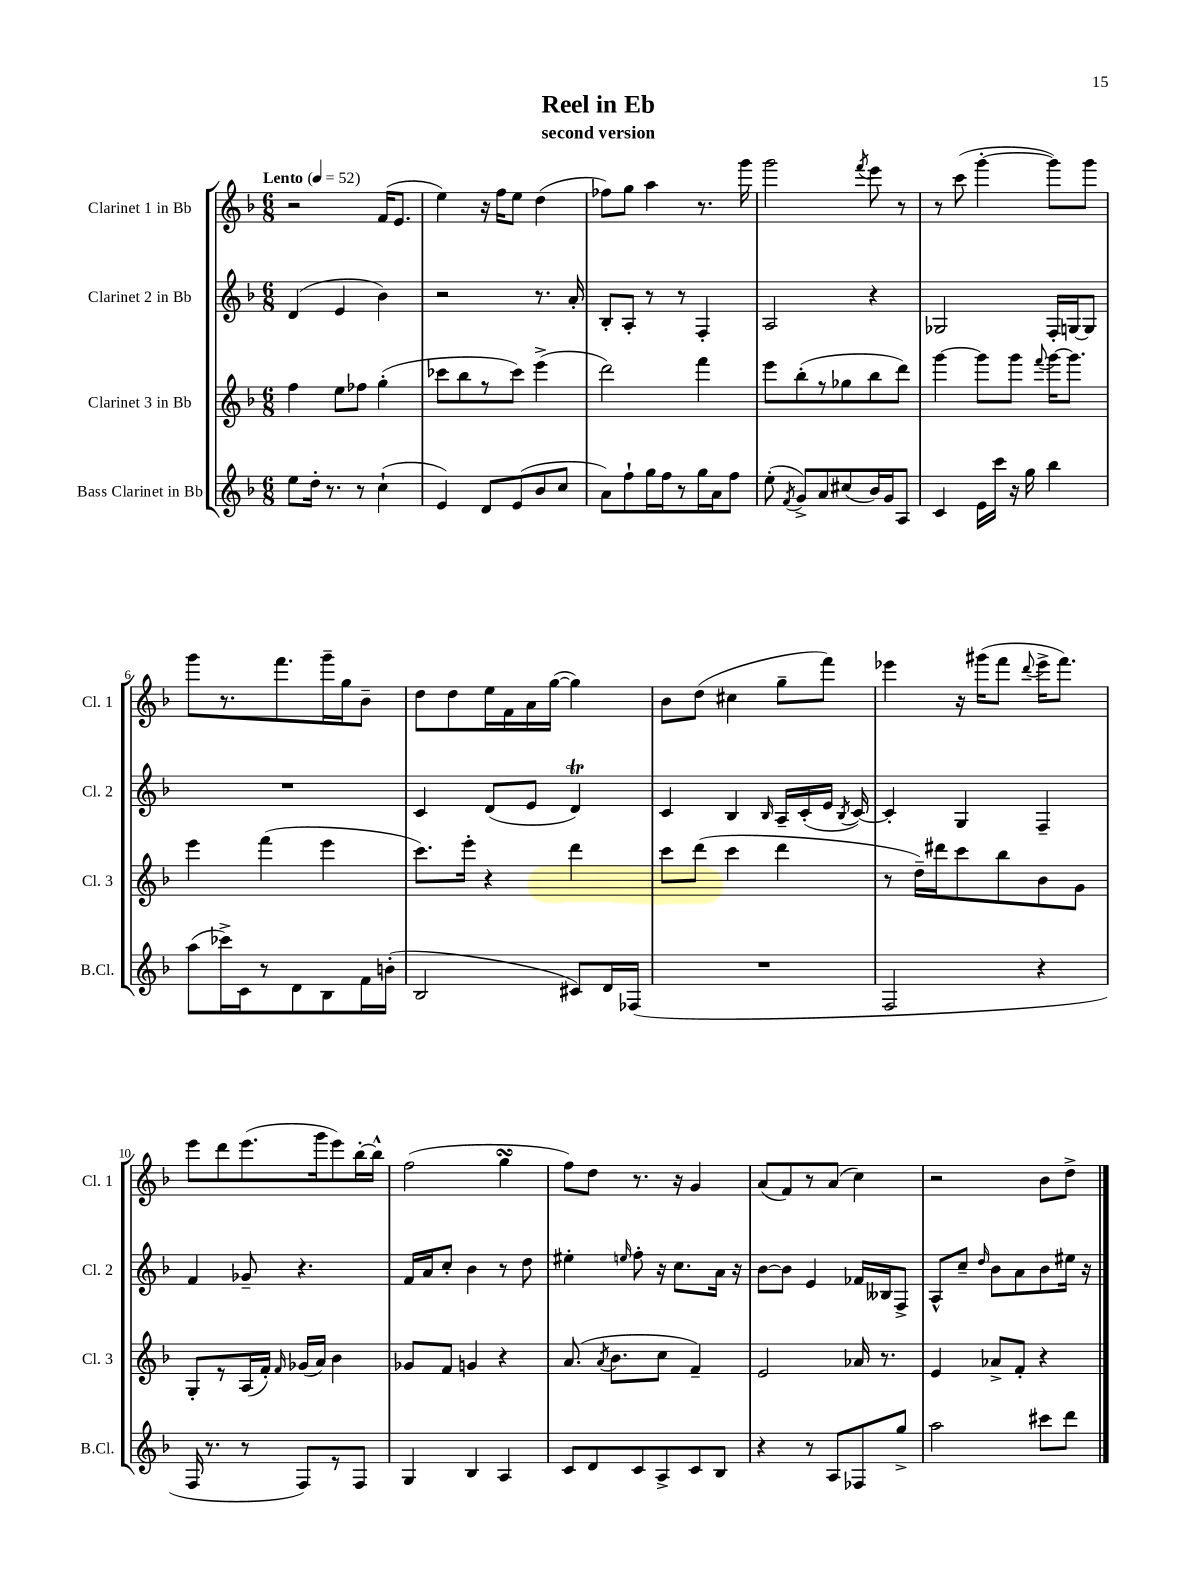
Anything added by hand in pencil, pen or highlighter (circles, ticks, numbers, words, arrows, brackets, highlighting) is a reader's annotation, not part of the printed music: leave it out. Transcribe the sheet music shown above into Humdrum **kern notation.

**kern	**kern	**kern	**kern
*part4	*part3	*part2	*part1
*staff4	*staff3	*staff2	*staff1
*I"Bass Clarinet in Bb	*I"Clarinet 3 in Bb	*I"Clarinet 2 in Bb	*I"Clarinet 1 in Bb
*I'B.Cl.	*I'Cl. 3	*I'Cl. 2	*I'Cl. 1
*clefG2	*clefG2	*clefG2	*clefG2
*k[b-]	*k[b-]	*k[b-]	*k[b-]
*M6/8	*M6/8	*M6/8	*M6/8
*MM52	*MM52	*MM52	*MM52
=1	=1	=1	=1
!	!	!	!LO:TX:a:B:t=Lento
8ee\L	4ff\	(4d/	2r
16dd'\Jk	.	.	.
8.r	.	.	.
.	8ee\L	4e/	.
8r	8ff-X\J	.	.
(4cc`\	(4gg'\	4b-\)	(16f/KL
.	.	.	8.e/J
=2	=2	=2	=2
4e/)	8ccc-X\L	2r	4ee\)
.	8bb-\	.	.
8d/L	8r	.	16r
.	.	.	16ff\KL
(8e/	8ccc-\J)	.	8ee\J
8b-/	(4eee^\	8.r	(4dd\
8cc/J	.	.	.
.	.	16a'/	.
=3	=3	=3	=3
8a\L)	2ddd\)	8B-'/L	8ff-X\L)
8ff`\	.	8A'/J	8gg\J
16gg\L	.	8r	4aa\
16ff\J	.	.	.
8r	.	8r	.
16gg\L	4fff\	4F'/	8.r
16a\J	.	.	.
8ff\J	.	.	.
.	.	.	16ggg\
=4	=4	=4	=4
(8ee'\	8eee\L	2A/	2ggg\
8qf/	.	.	.
8g^/L)	(8bb-'\	.	.
8a/	8r	.	.
(8cc#X/	8gg-X\	.	.
.	.	.	8qfff/
16b-/L)	8bb-\	4r	8eee\
16g/J	.	.	.
8A/J	8ddd\J)	.	8r
=5	=5	=5	=5
4c/	[4ggg\	2G-X/	8r
.	.	.	(8ccc\
16e\LL	8ggg\L]	.	[4ggg'\
16ccc\JJ	.	.	.
16r	8ggg\J	.	.
16gg\	.	.	.
.	8qqfff/	.	.
4bb-\	[16ggg\KL	16F'/LL	8ggg\L])
.	8.ggg\J]	[16Gn/J	.
.	.	8G/J]	8ggg\J
!!LO:LB:g=z
=6	=6	=6	=6
(8aa\L	4eee\	2.r	8ggg\L
16ccc-X^\L)	.	.	8.r
16c\J	.	.	.
8r	(4fff\	.	.
.	.	.	8.fff\
8d\	.	.	.
8B-\	4eee\	.	16ggg~\L
.	.	.	16gg\J
16f\L	.	.	8b-~\J
(16bn'\JJ	.	.	.
=7	=7	=7	=7
2B-/	8.ccc\L)	4c/	8dd\L
.	.	.	8dd\
.	16eee'\Jk	.	.
.	4r	(8d/L	16ee\L
.	.	.	16f\
.	.	8e/J	16a\
.	.	.	([16gg\JJ
8c#X/L)	4ddd\	4dT/)	4gg\])
16d/L	.	.	.
(16F-X/JJ	.	.	.
=8	=8	=8	=8
2.r	8ccc\L	4c/	8b-\L
.	(8ddd\J	.	(8dd\J
.	4ccc\	4B-/	4cc#X\
.	.	16qqB-/	.
.	4ddd\	16A~/LL	8gg~\L
.	.	(16c'/	.
.	.	16e/JJ	8fff\J)
.	.	8qB-/	.
.	.	[16c/)	.
=9	=9	=9	=9
2F/	8r	4c'/]	4eee-X\
.	16dd~\LL)	.	.
.	16ddd#X\J	.	.
.	8ccc\	4G/	16r
.	.	.	(16ggg#X\KL
.	8bb-\	.	8fff\J
.	.	.	8qqddd/
4r	8b-\	4F~/	16eee-^\KL
.	.	.	8.fff\J)
.	8g\J	.	.
!!LO:LB:g=z
=10	=10	=10	=10
16F/	8G'/L	4f/	8eee\L
8.r	.	.	.
.	8r	.	8ddd\
8r	(16A/L	8g-X~/	(8.eee\
.	16f'/JJ)	.	.
.	16qqf/	.	.
8F/L)	(16g-X/LL	4.r	.
.	16a/JJ)	.	16ggg\k
8r	4b-\	.	8eee\)
8F/J	.	.	[16bb-'\L
.	.	.	16bb-^^\JJ]
=11	=11	=11	=11
4G/	8g-X/L	16f/LL	(2ff\
.	.	16a/J	.
.	8f/J	8cc'/J	.
4B-/	4gn/	4b-\	.
4A/	4r	8r	4ggsSSS\
.	.	8dd\	.
=12	=12	=12	=12
8c/L	(8.a/	4ee#X'\	8ff\L)
8d/	.	.	8dd\J
.	8qa/	.	.
.	8.b-\L	.	.
.	.	16qqeen/	.
8c/	.	8ff'\	8.r
8A^/	8cc\J	16r	.
.	.	8.cc\L	16r
8c/	4f~/)	.	4g/
8B-/J	.	16a\Jk	.
.	.	16r	.
=13	=13	=13	=13
4r	2e/	[8b-\L	(8a/L
.	.	8b-\J]	8f/)
8r	.	4e/	8r
8A/L	.	.	(8a/J
8F-X/	16a-X/	16f-X/LL	4cc\)
.	8.r	16B--X/J	.
8gg^/J	.	8F^/J	.
=14	=14	=14	=14
2aa\	4e/	8A^^/L	2r
.	.	8cc~/J	.
.	.	16qqdd/	.
.	8a-X^/L	8b-\L	.
.	8f'/J	8a\	.
8ccc#X\L	4r	8b-\	8b-\L
8ddd\J	.	16ee#X\Jk	8dd^\J
.	.	16r	.
==	==	==	==
*-	*-	*-	*-
